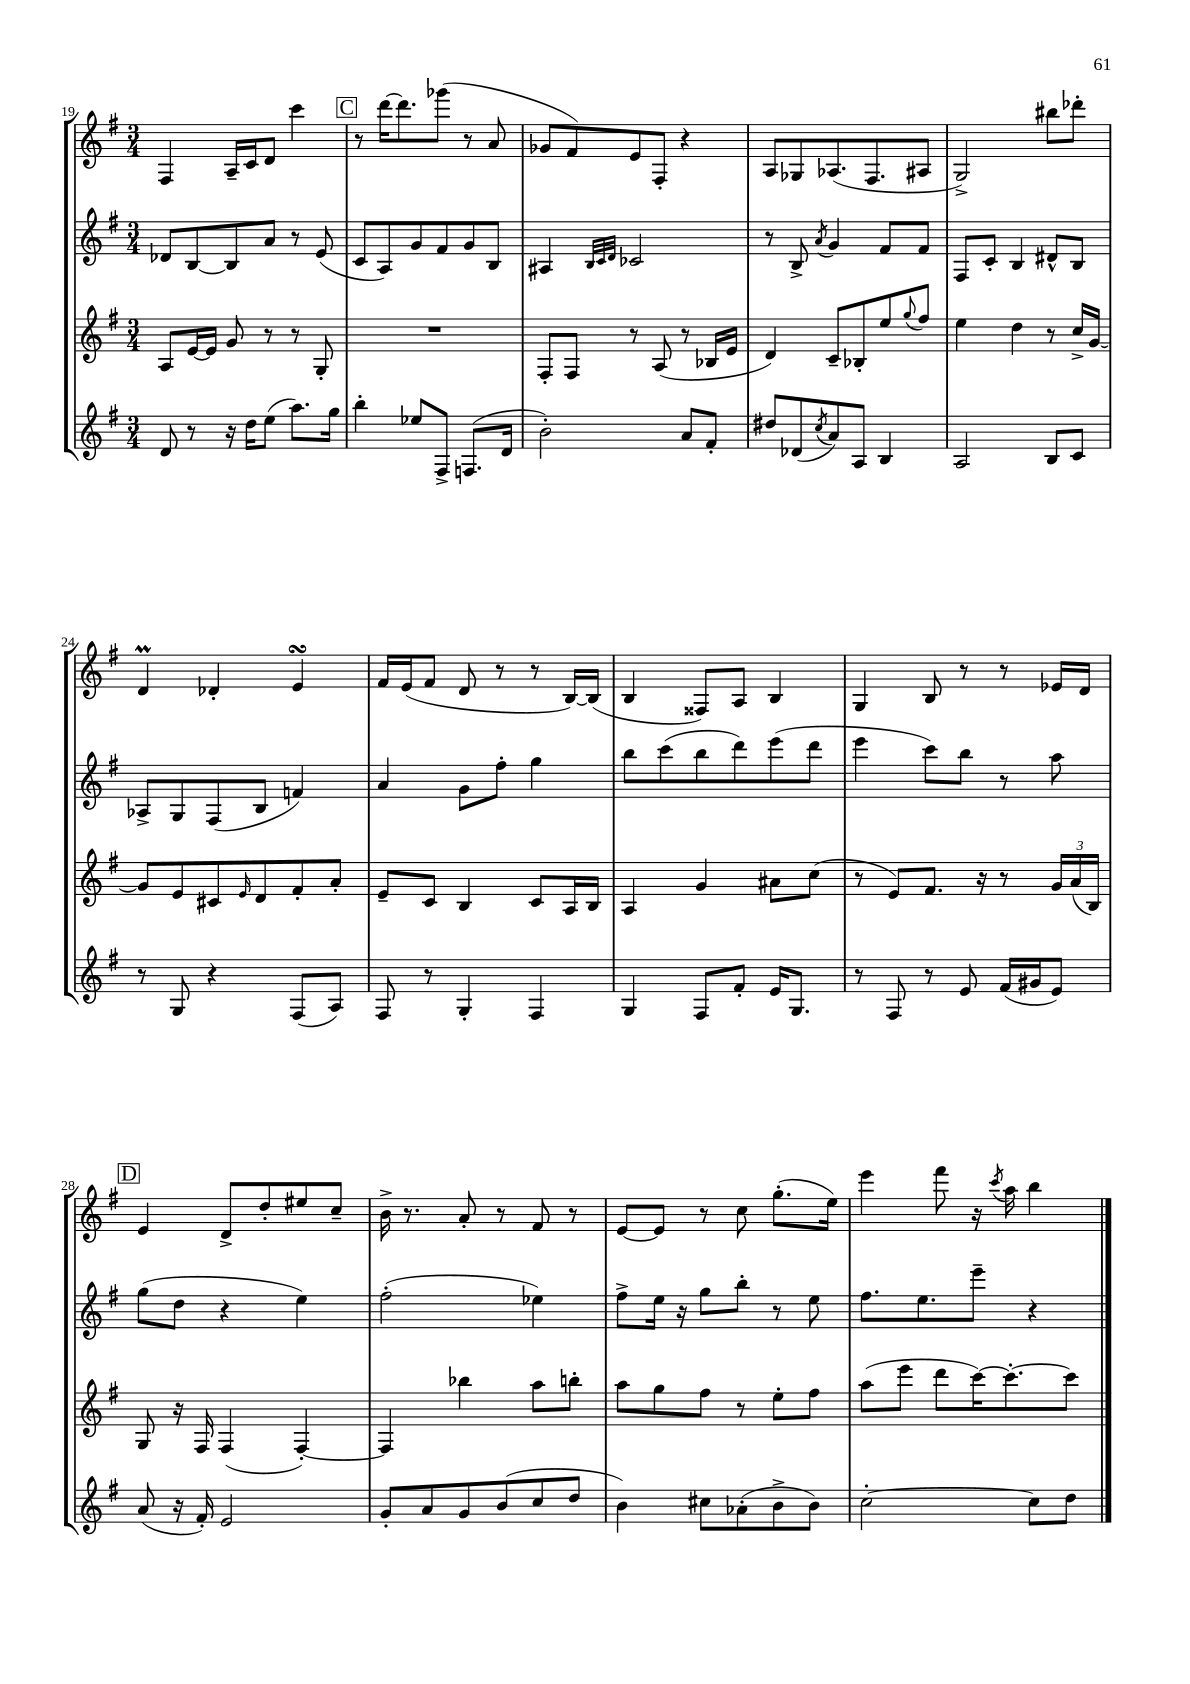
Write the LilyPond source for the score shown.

<<
\new StaffGroup <<
\new Staff = "s0" {
    \clef treble \key g \major \numericTimeSignature \time 3/4
    fis4 a16-- c'16 d'8 c'''4 |
    \mark \markup { \box "C" } r8 d'''16~ d'''8. ges'''8( r8 a'8 |
    ges'8 fis'8) e'8 fis8-. r4 |
    a8 ges8 aes8.( fis8. ais8 |
    g2->) bis''8 des'''8-. |
    d'4\prall des'4-. e'4\turn |
    fis'16 e'16( fis'8 d'8 r8 r8 b16~) b16( |
    b4 fisis8) a8 b4 |
    g4 b8 r8 r8 ees'16 d'16 |
    \mark \markup { \box "D" } e'4 d'8-> d''8-. eis''8 c''8-- |
    b'16-> r8. a'8-. r8 fis'8 r8 |
    e'8~ e'8 r8 c''8 g''8.-.( e''16) |
    e'''4 fis'''8 r16 \acciaccatura { c'''8 } a''16 b''4 \bar "|." |
}
\new Staff = "s1" {
    \clef treble \key g \major \numericTimeSignature \time 3/4
    des'8 b8~ b8 a'8 r8 e'8( |
    \mark \markup { \box "C" } c'8 a8) g'8 fis'8 g'8 b8 |
    ais4 \grace { b32 c'32 d'32 } ces'2 |
    r8 b8-> \acciaccatura { a'8 } g'4 fis'8 fis'8 |
    fis8 c'8-. b4 dis'8-^ b8 |
    aes8-> g8 fis8( b8 f'4) |
    a'4 g'8 fis''8-. g''4 |
    b''8 c'''8( b''8 d'''8) e'''8( d'''8 |
    e'''4 c'''8) b''8 r8 a''8 |
    \mark \markup { \box "D" } g''8( d''8 r4 e''4) |
    fis''2-.( ees''4) |
    fis''8-> e''16 r16 g''8 b''8-. r8 e''8 |
    fis''8. e''8. e'''8-- r4 \bar "|." |
}
\new Staff = "s2" {
    \clef treble \key g \major \numericTimeSignature \time 3/4
    a8 e'16~ e'16 g'8 r8 r8 g8-. |
    \mark \markup { \box "C" } R2. |
    fis8-. fis8 r8 a8( r8 bes16 e'16 |
    d'4) c'8-- bes8-. e''8 \appoggiatura { g''8 } fis''8 |
    e''4 d''4 r8 c''16-> g'16~ |
    g'8 e'8 cis'8 \grace { e'16 } d'8 fis'8-. a'8-. |
    e'8-- c'8 b4 c'8 a16 b16 |
    a4 g'4 ais'8 c''8( |
    r8 e'8) fis'8. r16 r8 \tuplet 3/2 { g'16 a'16( b16) } |
    \mark \markup { \box "D" } g8 r16 fis16 fis4( fis4~-.) |
    fis4 bes''4 a''8 b''8-. |
    a''8 g''8 fis''8 r8 e''8-. fis''8 |
    a''8( e'''8 d'''8 c'''16~) c'''8.~-. c'''8 \bar "|." |
}
\new Staff = "s3" {
    \clef treble \key g \major \numericTimeSignature \time 3/4
    d'8 r8 r16 d''16 e''8( a''8.) g''16 |
    \mark \markup { \box "C" } b''4-. ees''8 fis8-> f8.( d'16 |
    b'2-.) a'8 fis'8-. |
    dis''8 des'8( \acciaccatura { c''8 } a'8) a8 b4 |
    a2 b8 c'8 |
    r8 g8 r4 fis8( a8) |
    fis8 r8 g4-. fis4 |
    g4 fis8 fis'8-. e'16 g8. |
    r8 fis8 r8 e'8 fis'16( gis'16 e'8) |
    \mark \markup { \box "D" } a'8( r16 fis'16-.) e'2 |
    g'8-. a'8 g'8 b'8( c''8 d''8 |
    b'4) cis''8 aes'8-.( b'8-> b'8) |
    c''2~-. c''8 d''8 \bar "|." |
}
>>
>>
\layout { \context { \Score currentBarNumber = #19 } }
